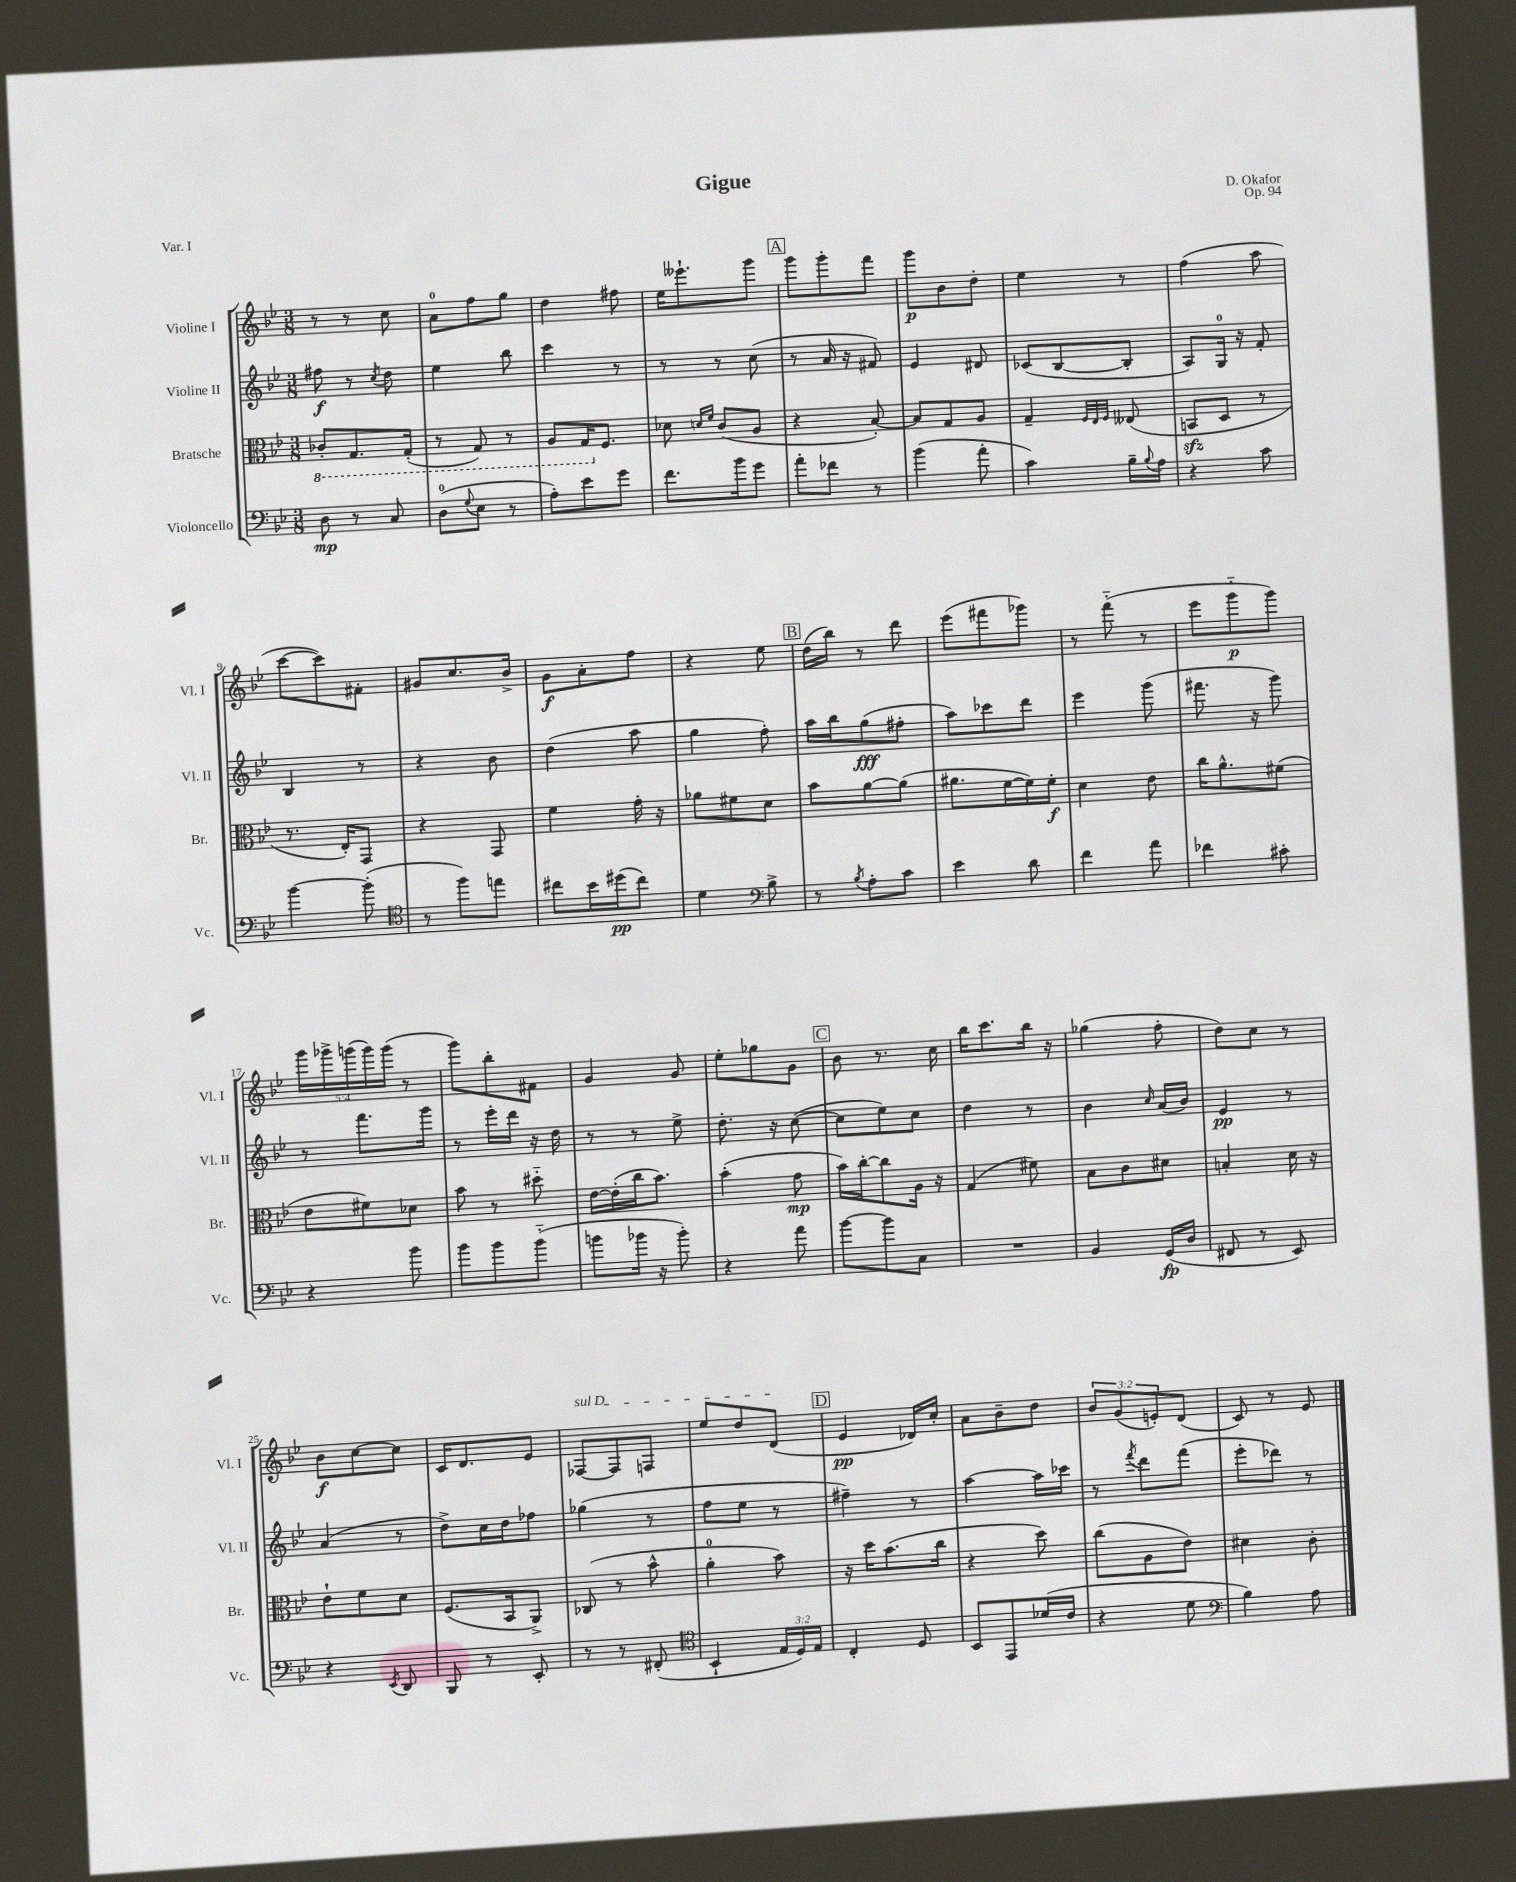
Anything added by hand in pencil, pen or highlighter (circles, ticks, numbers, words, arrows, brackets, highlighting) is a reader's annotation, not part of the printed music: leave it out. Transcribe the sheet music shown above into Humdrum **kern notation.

**kern	**kern	**kern	**kern
*staff4	*staff3	*staff2	*staff1
*clefF4	*clefC3	*clefG2	*clefG2
*k[b-e-]	*k[b-e-]	*k[b-e-]	*k[b-e-]
*M3/8	*M3/8	*M3/8	*M3/8
8D	8C-'	8ff#	8r
8r	8.GG	8r	8r
.	.	8qcc	.
8C	.	8dd	8cc
.	(16GG'	.	.
=	=	=	=
(8D	8r	4ee-	8a
8qqG	.	.	.
8E-	8GG)	.	8ff
8r	8r	8bb-	8gg
=	=	=	=
8A')	8AA	4ccc	4dd
8e-	16GG	.	.
.	8.F	.	.
8g	.	8r	8ff#
=	=	=	=
8.f	8d-	8r	16ee-
.	.	.	8.eee--`
.	16qqd	.	.
.	16qqf	.	.
.	(8c	8r	.
16b-	.	.	.
8g	8A	(8cc	8ggg
=	=	=	=
8a'	4r	8r	8ggg
8f-	.	16a	8ggg'
.	.	16r	.
8r	[8B-')	8f#)	8fff
=	=	=	=
(4b-	8B-]	4e-	8ggg
.	8G	.	8b-
8a'	8A	8d#	8dd'
=	=	=	=
4c)	4G~	(8c-	4ee-
.	.	[8B-	.
.	32qqF	.	.
.	32qqE-	.	.
.	32qqF	.	.
16B-~	(8E--	8B-']	8r
8qqB-	.	.	.
16A	.	.	.
=	=	=	=
4r	8BB	8A)	(4ff
.	8D	16G	.
.	.	16r	.
8c	8r	8f'	8aa
=	=	=	=
[4b-	8.r	4B-	[8ccc
.	.	.	8ccc])
.	16E-')	.	.
(8b-']	8GG	8r	8f#'
=	=	=	=
*clefC4	*	*	*
8r	4r	4r	8g#
8ff)	.	.	8.cc
8ee	8GG	8b-	.
.	.	.	16b-^
=	=	=	=
8cc#	4f	(4dd	8g
16b-	.	.	8a'
(16dd#	.	.	.
8cc#)	16g'	8aa	8ff
.	16r	.	.
=	=	=	=
4d	8a-	4gg	4r
.	8f#	.	.
*clefF4	*	*	*
8B-^	8d	8ff')	8ee-
=	=	=	=
8r	8b-	16aa	(16dd
.	.	16bb-	16bb-)
8qB-	.	.	.
8A'	[8a	(8gg	8r
8c	(8a]	8ff#'	8ddd
=	=	=	=
4e-	8.a#	8aa)	(8eee-
.	.	8ccc-	8fff#
.	[16f	.	.
8d	16f])	8ddd	8ggg-)
.	16f'	.	.
=	=	=	=
4f	4d	4eee-	8r
.	.	.	(8fff'~
8a	8e-	(8ggg	8r
=	=	=	=
4f-	16cc	8.fff#	8eee-
.	8.a^^	.	.
.	.	.	8ggg'~
.	.	16r	.
8c#'	(8f#	8ggg)	8ggg)
=	=	=	=
4r	8e-	8r	20ggg
.	.	.	20ggg-^
.	.	.	(20ggg
.	8f#)	8.fff	.
.	.	.	20ggg)
.	.	.	(20ggg
8b-	8d-	.	8r
.	.	16ggg	.
=	=	=	=
8b-	8b-	8r	8ggg)
8b-	8r	16eee-'	8bb-'
.	.	16ddd	.
(8b-'~	8dd#'~	16r	8f#
.	.	16dd	.
=	=	=	=
8b	[16e-	8r	4g
.	(16e-']	.	.
16b-	16cc	8r	.
16r	8.b-)	.	.
8b-')	.	8ee-^	8g
=	=	=	=
4r	(4b-'	8.dd'	8ee-'
.	.	.	8gg-
.	.	16r	.
8a	8g	([8cc	8g
=	=	=	=
[8b-	16b-)	8cc]	8b-
.	[16cc'	.	.
8b-]	8cc]	8ee-)	8.r
8C	16A	8cc	.
.	16r	.	16cc
=	=	=	=
4.r	(4G	4dd	16bb-
.	.	.	8.ccc
.	8f#)	8r	16bb-
.	.	.	16r
=	=	=	=
4BB-	8B-	4b-	(4gg-
.	8c	.	.
.	.	16qqcc	.
(16GG	8d#	(16a	8ff'
16D	.	16b-)	.
=	=	=	=
8FF#	4B'	4e-	8dd)
8r	.	.	8cc
8EE-)	16d	8r	8r
.	16r	.	.
=	=	=	=
4r	8e-`	(4a	8b-
.	8f	.	[8cc
8qEE-	.	.	.
8DD	8d	8r	8cc]
=	=	=	=
8BBB-	(8.F	8dd^)	16c
.	.	.	8.d
8r	.	16cc	.
.	16BB-	16dd	.
8EE-'	8AA^)	8ff-	8e-
=	=	=	=
8r	(8C-	(4gg-	[8F-
8r	8r	.	8F-]
(8FF#'	8b-^^	8r	8F
=	=	=	=
*clefC4	*	*	*
4BB-`	4a'	8ff	8ee-
.	.	8ee-	8dd
24E-	8b-)	8r	(8d
24D)	.	.	.
24E-	.	.	.
=	=	=	=
4C'	16r	4ff#~)	4e-
.	16dd	.	.
.	(8.b-	.	.
8D	.	8r	16d-)
.	16cc	.	16cc'
=	=	=	=
8BB-	4r	[4aa	8a
8EE-	.	.	8b-~
(16d-	8dd)	16aa]	8dd
16c	.	16ccc-	.
=	=	=	=
4r	(8cc	8r	12b-
.	.	.	(12g
.	.	8qfff	.
.	8A	8ddd	.
.	.	.	12e')
8d	8e-)	(8fff	(8d
=	=	=	=
*clefF4	*	*	*
4B-)	4d#	8eee-'	8c)
.	.	8ddd-)	8r
8A	8c'	8r	8e-
==	==	==	==
*-	*-	*-	*-
